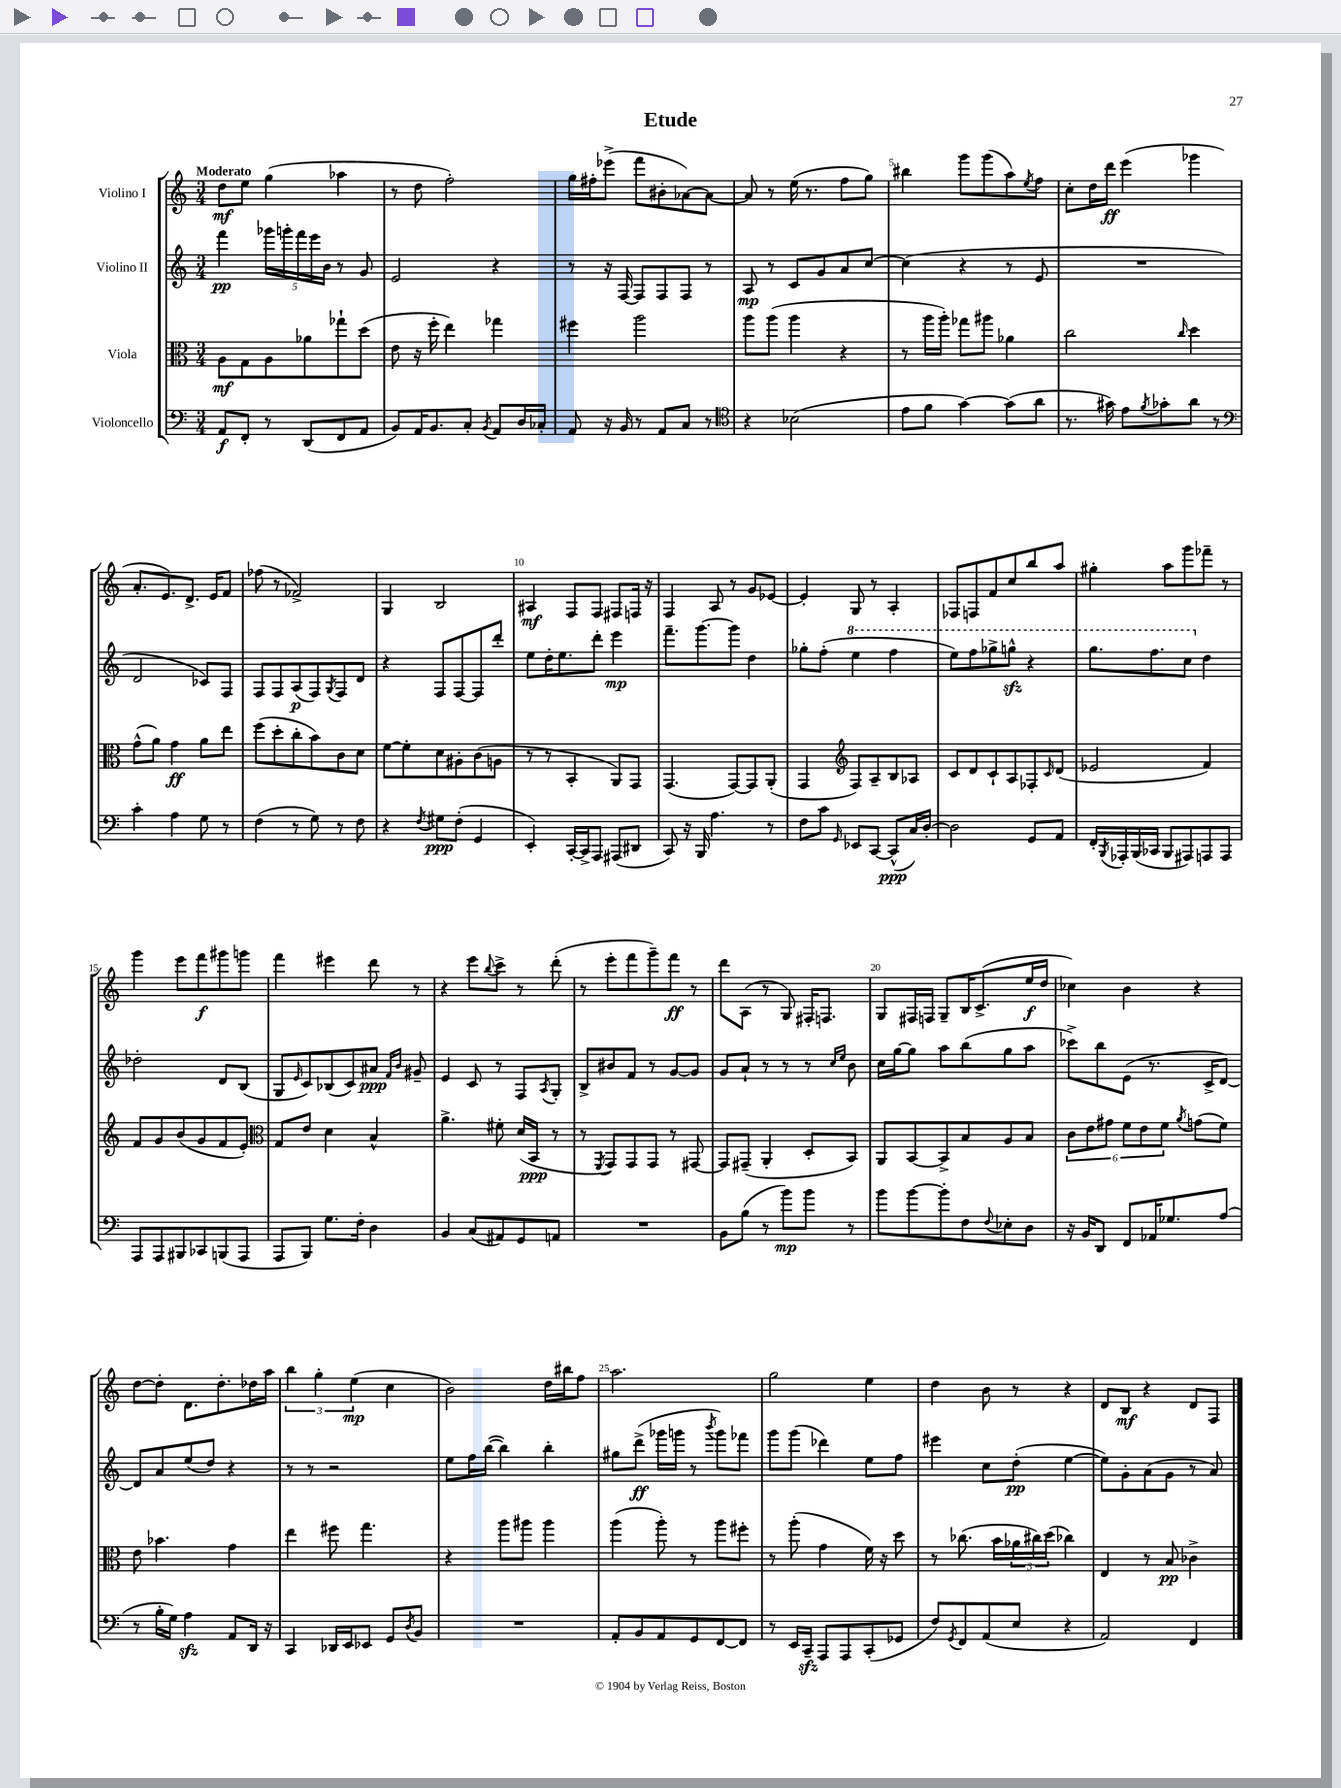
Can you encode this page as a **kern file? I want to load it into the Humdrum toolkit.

**kern	**kern	**kern	**kern
*staff4	*staff3	*staff2	*staff1
*clefF4	*clefC3	*clefG2	*clefG2
*k[]	*k[]	*k[]	*k[]
*M3/4	*M3/4	*M3/4	*M3/4
8AA	8A	4fff	8dd
8FF'	8G	.	8ee
8r	8A	20ggg-	(4gg
.	.	20ggg'	.
.	.	20fff	.
(8DD	8a-	.	.
.	.	20eee	.
.	.	20b	.
8FF	8gg-`	8r	4aa-
8AA	(8dd	8g	.
=	=	=	=
8BB)	8e	2e	8r
16AA	16r	.	8dd
8.BB	16ff'	.	.
.	4ee)	.	2ff')
8C'	.	.	.
8qBB	.	.	.
8AA	4gg-	4r	.
16D	.	.	.
16C-'	.	.	.
=	=	=	=
8AA	4ff#	8r	16gg
.	.	.	16ff#'
16r	.	16r	(8eee-^
16BB	.	[16F	.
8r	2aa	8F]	8fff
8AA	.	8F	8b#'
8C	.	8F	[8a-)
8r	.	8r	8a-_
=	=	=	=
*clefC4	*	*	*
4r	8aa	8A	8a-]
.	(8aa	8r	8r
(2B-	4aa	8c	(16ee
.	.	.	8.r
.	.	8g	.
.	4r	8a	8ff
.	.	[8cc	8gg)
=	=	=	=
8e	8r	(4cc]	4bb#
8f	16aa	.	.
.	16aa')	.	.
[4g)	8gg-	4r	8ggg
.	8aa#	.	(8ggg
(8g]	4a-	8r	8aa)
.	.	.	8qee
8a	.	8e	8ff
=	=	=	=
8.r	2cc	2.r	8cc'
.	.	.	16dd
16g#)	.	.	16ddd
8e	.	.	(4eee
8qf	.	.	.
8g-'	.	.	.
.	16qqcc	.	.
8a	4dd	.	4ggg-
8r	.	.	.
=	=	=	=
*clefF4	*	*	*
4c'	(8g^^	2d	8.a'
.	8a)	.	.
.	.	.	8.e)
4A	4g	.	.
.	.	.	8.d^
8G	8a	8c-)	.
.	.	.	16e
8r	8ee	8F	8f
=	=	=	=
(4F	(8ff	8F	(8ff-
.	8dd'	8F	8r
8r	8cc'	(8A	2f-^)
8G)	8b)	8F)	.
.	.	8qG	.
8r	8c	8F	.
8F	8d	8d	.
=	=	=	=
4r	[8f	4r	4G
.	8f']	.	.
8qF	.	.	.
8G#	8d	8F	2B
(8F'	8A#'	[8F	.
4GG	(8c	8F]	.
.	8A	8ddd'	.
=	=	=	=
4EE')	8r	8ee	4A#
.	8r	16dd'	.
.	.	8.ee	.
[16CC'	4BB'	.	8F
16CC^]	.	.	.
8AAA	.	8ddd'	8F
(8AAA#	8AA)	4eee	8F#
8DD#	8GG	.	16F
.	.	.	16r
=	=	=	=
8CC)	(4.GG	8.fff~	4F
16r	.	.	.
16BBB	.	[8.ggg	.
4.A	.	.	8A
.	[8GG)	8ggg]	8r
.	8GG]	4dd	8g
8r	(8AA'	.	[8e-
=	=	=	=
8F	4GG	8gg-'	4e-']
8c	.	(8ff'	.
*	*clefG2	*	*
16qqGG	.	.	.
8EE-	8F)	4eee	8G
[8CC	8A~	.	8r
(8CC^^]	8B	4fff	4A'
16C)	8A-	.	.
[16D'	.	.	.
=	=	=	=
2D]	8c	8eee)	8F-
.	8d	8fff	8F
.	8c`	8ggg-^	8f
.	8A	8ggg^^	8cc
8GG	8F-'	4r	8bb
.	16qqc	.	.
8AA	(8d	.	8aa
=	=	=	=
16FF'	2e-	8.ggg	4gg#'
8qBBB	.	.	.
16AAA-'	.	.	.
(16BBB	.	.	.
16CC-	.	8.fff	.
8BBB	.	.	8aa
8AAA#)	.	8ccc	8ggg
8AAA	4f)	4dd	8fff-~
8AAA	.	.	8r
=	=	=	=
8AAA	8f	2dd-'	4ggg
8AAA	8g	.	.
8BBB#	(8b	.	8eee
8CC-	8g	.	8fff
(8BBB	8f	8d	8ggg#
8AAA	8e')	(8B	8ggg
=	=	=	=
*	*clefC3	*	*
8AAA	8G	8G	4fff
.	.	16qqe	.
8BBB)	8e	8c)	.
8.G	4d	(8B-	4eee#
.	.	8c)	.
16F'	.	.	.
4D	4B^^	8a#	8ddd
.	.	16qqf	.
.	.	16qqb	.
.	.	8g#~	8r
=	=	=	=
4BB	4.a^	4e	4r
(8C	.	8c	8eee
.	.	.	8qqbb
8AA#)	8f#'	8r	8ccc^
8GG	(16d	8F	8r
.	16BB	.	.
.	.	8qA	.
8AA	8r	8G'	(8ddd'
=	=	=	=
2.r	8r	8B^	8r
.	8qFF	.	.
.	8GG)	8b#	8eee'
.	8GG	8f	8fff
.	8GG	8r	8ggg~)
.	8r	[8g	8fff
.	[8GG#	8g]	8r
=	=	=	=
8BB	8GG#]	8g	8ddd
(8B	(8GG#~	8a`	(8A
8r	4AA'	8r	8r
8b)	.	8r	8G)
8b	8D'	8r	16F#'
.	.	.	8.F
.	.	16qqcc	.
.	.	16qqee	.
8r	8BB)	8b	.
=	=	=	=
8b	8AA	16cc	8G
.	.	[16gg	.
[8b	[8BB	8gg]	16F#
.	.	.	16F
8b']	8BB^]	8aa	8G~
8F	8B	(8bb	16B
.	.	.	(8.c^
8qqF	.	.	.
8E-'	8A	8gg	.
8D	8B	8aa	16ee
.	.	.	16dd
=	=	=	=
16r	12c	8ccc-^)	4cc-)
16BB	.	.	.
.	12e	.	.
8DD	.	8bb	.
.	12g#	.	.
8FF	12f	(8e	4b
.	12e	.	.
16AA-	.	8.r	.
.	12f	.	.
8.G-	.	.	.
.	8qa	.	.
.	(8g	.	4r
.	.	16c^	.
(8A	8f)	[8d)	.
=	=	=	=
8r	8e	8d]	[8dd
16B'	4.b-	8a	8dd']
16G)	.	.	.
4A	.	(8ee	8.d
.	.	8dd)	.
.	.	.	8.dd'
8AA	4g	4r	.
16DD	.	.	16dd-
16r	.	.	16aa
=	=	=	=
4CC	4ee	8r	6bb
.	.	8r	.
.	.	.	6gg'
16DD-	8ff#	2r	.
16EE	.	.	.
.	.	.	(6ee
8EE-	4.gg	.	.
8GG	.	.	4cc
8qD	.	.	.
8BB	.	.	.
=	=	=	=
2.r	4r	8ee	2b)
.	.	16ff	.
.	.	([16bb	.
.	8aa	4bb])	.
.	8aa#	.	.
.	4aa#	4bb'	16dd
.	.	.	16bb#
.	.	.	8ff
=	=	=	=
8AA'	(4aa	8gg#	2.aa
8BB	.	(8ddd^	.
8AA	8aa')	16ggg-	.
.	.	16ggg	.
8GG	8r	8r	.
.	.	8qbbb	.
[8FF	8aa	8ggg)	.
8FF]	8ff#'	8fff-	.
=	=	=	=
8r	8r	8ggg	2gg
16EE	(8aa'	(8ggg	.
16CC~	.	.	.
8AAA	4g	4ddd-)	.
8AAA	.	.	.
(8CC'	16f)	8ee	4ee
.	16r	.	.
8GG-	8dd	8ff	.
=	=	=	=
8F)	8r	4eee#	4dd
8qGG	.	.	.
8FF	(8.cc-	.	.
(8AA	.	8cc	8b
.	16b	.	.
8E	24a-	(8dd'	8r
.	24cc#)	.	.
.	(24dd	.	.
4r	4cc-)	[4ee	4r
=	=	=	=
2AA)	4E	8ee])	8d
.	.	8g'	8B
.	8r	(8a	4r
.	8B	8g	.
4FF	4c-^	8r	8d
.	.	8a)	8F
==	==	==	==
*-	*-	*-	*-
